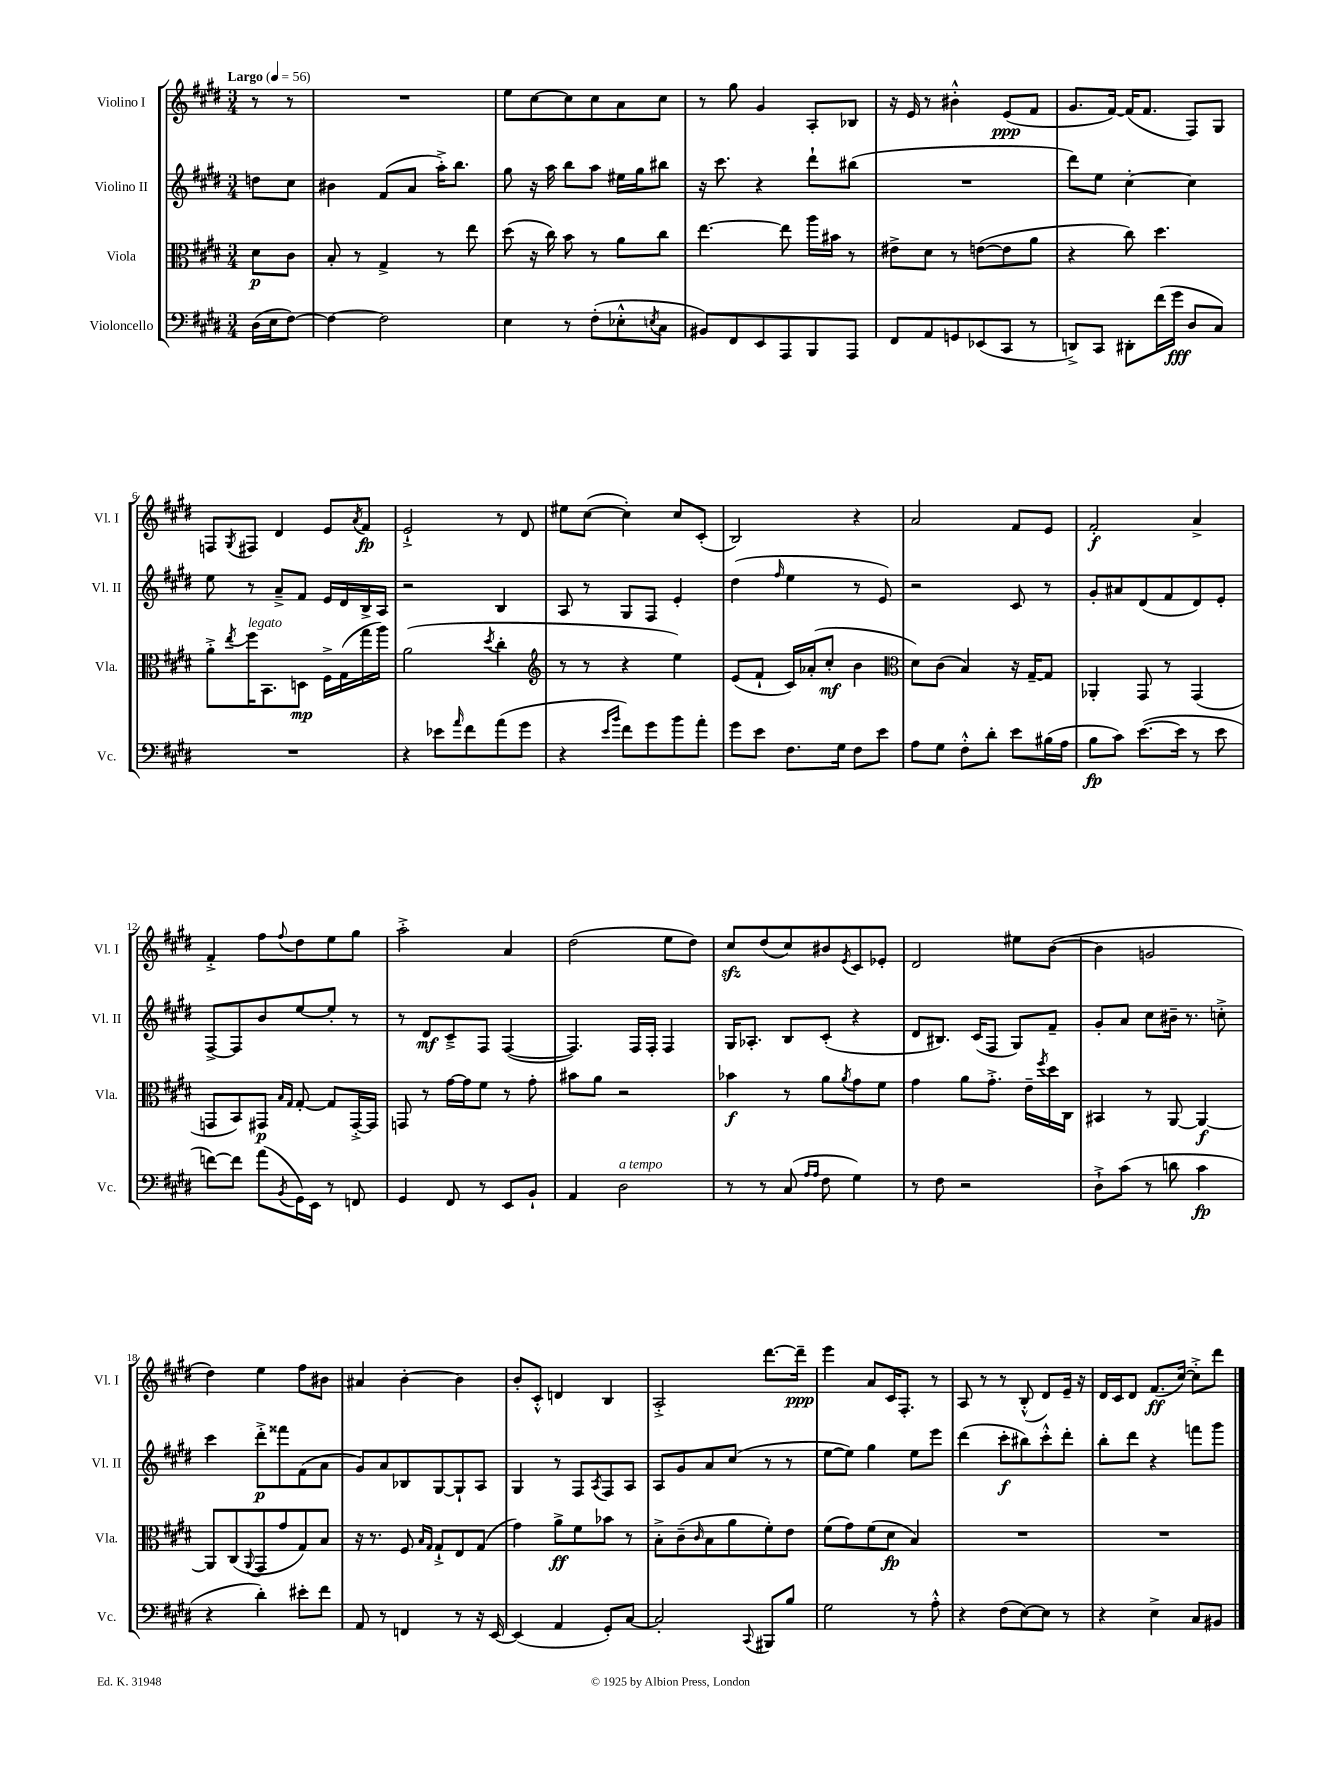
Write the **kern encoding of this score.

**kern	**dynam	**kern	**dynam	**kern	**dynam	**kern	**dynam
*part4	*part4	*part3	*part3	*part2	*part2	*part1	*part1
*staff4	*staff4	*staff3	*staff3	*staff2	*staff2	*staff1	*staff1
*I"Violoncello	*	*I"Viola	*	*I"Violino II	*	*I"Violino I	*
*I'Vc.	*	*I'Vla.	*	*I'Vl. II	*	*I'Vl. I	*
*clefF4	*	*clefC3	*	*clefG2	*	*clefG2	*
*k[f#c#g#d#]	*	*k[f#c#g#d#]	*	*k[f#c#g#d#]	*	*k[f#c#g#d#]	*
*M3/4	*	*M3/4	*	*M3/4	*	*M3/4	*
*MM56	*	*MM56	*	*MM56	*	*MM56	*
=	=	=	=	=	=	=	=
!	!	!	!	!	!	!LO:TX:a:B:t=Largo	!
(16D#\LL	.	8d#\L	p	8ddn\L	.	8r	.
16E\J	.	.	.	.	.	.	.
[8F#\J)	.	8c#\J	.	8cc#\J	.	8r	.
=1	=1	=1	=1	=1	=1	=1	=1
4F#\_	.	8B'/	.	4b#X\	.	2.r	.
.	.	8r	.	.	.	.	.
2F#\]	.	4G#^/	.	(8f#/L	.	.	.
.	.	.	.	8a/J	.	.	.
.	.	8r	.	16aa'^\KL)	.	.	.
.	.	.	.	8.bb\J	.	.	.
.	.	8ee\	.	.	.	.	.
=2	=2	=2	=2	=2	=2	=2	=2
4E\	.	(8dd#\	.	8gg#\	.	8ee\L	.
.	.	16r	.	16r	.	[8cc#\	.
.	.	16cc#\)	.	16aa\	.	.	.
8r	.	8b\	.	8bb\L	.	8cc#\]	.
(8F#'\L	.	8r	.	8aa\J	.	8cc#\	.
8E-X'^^\	.	8a\L	.	16ee#X\LL	.	8a\	.
.	.	.	.	16gg#\J	.	.	.
8qEn/	.	.	.	.	.	.	.
8C#\J	.	8cc#\J	.	8bb#X\J	.	8cc#\J	.
=3	=3	=3	=3	=3	=3	=3	=3
8BB#X/L)	.	[4.ee\	.	16r	.	8r	.
.	.	.	.	8.ccc#\	.	.	.
8FF#/	.	.	.	.	.	8gg#\	.
8EE/	.	.	.	4r	.	4g#/	.
8AAA/	.	8ee\]	.	.	.	.	.
8BBB/	.	16aa\LL	.	8ddd#`\L	.	8A'/L	.
.	.	16b#X\JJ	.	.	.	.	.
8AAA/J	.	8r	.	(8bb#X\J	.	8B-X/J	.
=4	=4	=4	=4	=4	=4	=4	=4
8FF#/L	.	8e#X^\L	.	2.r	.	16r	.
.	.	.	.	.	.	16e/	.
8AA/	.	8d#\J	.	.	.	8r	.
8GGn/	.	8r	.	.	.	4b#X'^^\	.
(8EE-X/	.	([8en\L	.	.	.	.	.
8CC#/J	.	8e\]	.	.	.	(8e/L	ppp
8r	.	8a\J	.	.	.	8f#/J	.
=5	=5	=5	=5	=5	=5	=5	=5
8DDn^/L)	.	4r	.	8ddd#\L)	.	8.g#/L	.
8CC#/J	.	.	.	8ee\J	.	.	.
.	.	.	.	.	.	[16f#/Jk)	.
8DD#X'\L	.	8cc#\)	.	[4cc#'\	.	(16f#/KL]	.
.	.	.	.	.	.	8.f#/J	.
(16f#\L	.	4.dd#\	.	.	.	.	.
16g#\JJ	fff	.	.	.	.	.	.
8D#/L	.	.	.	4cc#\]	.	8F#/L)	.
8C#/J)	.	.	.	.	.	8G#/J	.
!!LO:LB:g=z
=6	=6	=6	=6	=6	=6	=6	=6
2.r	.	8a'^\L	.	8ee\	.	8Fn/L	.
.	.	8qee/	.	.	.	8qG#/	.
!	!	!LO:TX:a:i:t=legato	!	!	!	!	!
.	.	16ff#\K	.	8r	.	8F#X/J	.
.	.	8.BB\	.	.	.	.	.
.	.	.	.	8a~^/L	.	4d#/	.
.	.	8Dn\J	mp	8f#/J	.	.	.
.	.	16F#^\LL	.	16e/LL	.	8e/L	.
.	.	(16G#\	.	16d#/	.	.	.
.	.	.	.	.	.	8qa/	.
.	.	16gg#\	.	16B^/	.	8f#/J	fp
.	.	16aa\JJ)	.	16A/JJ	.	.	.
=7	=7	=7	=7	=7	=7	=7	=7
4r	.	(2a\	.	2r	.	2e`^/	.
8e-X\L	.	.	.	.	.	.	.
16qqa/	.	.	.	.	.	.	.
8f#\	.	.	.	.	.	.	.
.	.	8qdd#/	.	.	.	.	.
(8a\	.	4cc#'\	.	4B/	.	8r	.
8g#\J	.	.	.	.	.	8d#/	.
=8	=8	=8	=8	=8	=8	=8	=8
*	*	*clefG2	*	*	*	*	*
4r	.	8r	.	8A/	.	8ee#X\L	.
.	.	8r	.	8r	.	([8cc#\J	.
16qqe/LL	.	.	.	.	.	.	.
16qqb/JJ	.	.	.	.	.	.	.
8f#\L)	.	4r	.	8G#/L	.	4cc#'\])	.
8g#\	.	.	.	8F#/J	.	.	.
8b\	.	4ee\)	.	4e'/	.	8cc#/L	.
8a'\J	.	.	.	.	.	(8c#'/J	.
=9	=9	=9	=9	=9	=9	=9	=9
8g#\L	.	(8e/L	.	(4dd#\	.	2B/)	.
8e\J	.	8f#`/J	.	.	.	.	.
.	.	.	.	16qqff#/	.	.	.
8.F#\L	.	16c#/LL)	.	4ee\	.	.	.
.	.	(16a-X'/J	.	.	.	.	.
.	.	8cc#'/J	mf	.	.	.	.
16G#\Jk	.	.	.	.	.	.	.
8F#\L	.	4b\	.	8r	.	4r	.
8e\J	.	.	.	8e/)	.	.	.
=10	=10	=10	=10	=10	=10	=10	=10
*	*	*clefC3	*	*	*	*	*
8A\L	.	8d#\L)	.	2r	.	2a/	.
8G#\J	.	(8c#\J	.	.	.	.	.
8F#'^^\L	.	4B/)	.	.	.	.	.
8d#'\J	.	.	.	.	.	.	.
8e\L	.	16r	.	8c#/	.	8f#/L	.
.	.	[16G#~/KL	.	.	.	.	.
(16B#X\L	.	8G#/J]	.	8r	.	8e/J	.
16A\JJ	.	.	.	.	.	.	.
=11	=11	=11	=11	=11	=11	=11	=11
8B\L	fp	4AA-X'/	.	8g#'/L	.	2f#'/	f
8c#\J)	.	.	.	8a#X/	.	.	.
([8.e\L	.	8GG#/	.	(8d#/	.	.	.
.	.	8r	.	8f#/	.	.	.
16e\Jk]	.	.	.	.	.	.	.
8r	.	(4GG#/	.	8d#/)	.	4a^/	.
8e\	.	.	.	8e'/J	.	.	.
!!LO:LB:g=z
=12	=12	=12	=12	=12	=12	=12	=12
[8fn\L)	.	8GGn/L	.	[8F#^/L	.	4f#'^/	.
8f\J]	.	8BB/)	.	8F#/]	.	.	.
(8a\L	.	8GG#X/J	p	8b/	.	8ff#\L	.
.	.	16qqB/LL	.	.	.	.	.
8qBB/	.	16qqG#/JJ	.	.	.	8qqff#/	.
16GG#\L)	.	[8G#'/	.	[8ee/	.	8dd#\	.
16EE\JJ	.	.	.	.	.	.	.
8r	.	8G#/L]	.	8ee'/J]	.	8ee\	.
8FFn/	.	[16GG#'^/L	.	8r	.	8gg#\J	.
.	.	16GG#/JJ]	.	.	.	.	.
=13	=13	=13	=13	=13	=13	=13	=13
4GG#/	.	8GGn/	.	8r	.	2aa'^\	.
.	.	8r	.	8d#/L	mf	.	.
8FF#/	.	[16g#\LL	.	8c#~^/	.	.	.
.	.	16g#\J]	.	.	.	.	.
8r	.	8f#\J	.	8F#/J	.	.	.
8EE/L	.	8r	.	([4F#/	.	4a/	.
8BB`/J	.	8g#'\	.	.	.	.	.
=14	=14	=14	=14	=14	=14	=14	=14
4AA/	.	8b#X\L	.	4.F#/])	.	(2dd#\	.
.	.	8a\J	.	.	.	.	.
!LO:TX:a:i:t=a tempo	!	!	!	!	!	!	!
2D#\	.	2r	.	.	.	.	.
.	.	.	.	16F#/LL	.	.	.
.	.	.	.	16F#'/JJ	.	.	.
.	.	.	.	4F#/	.	8ee\L	.
.	.	.	.	.	.	8dd#\J)	.
=15	=15	=15	=15	=15	=15	=15	=15
8r	.	4b-X\	f	16G#/KL	.	8cc#zz/L	.
.	.	.	.	8.A-X'/J	.	.	.
8r	.	.	.	.	.	(8dd#/	.
(8C#/	.	8r	.	8B/L	.	8cc#/)	.
16qqA/LL	.	.	.	.	.	.	.
16qqA/JJ	.	.	.	.	.	.	.
8F#\	.	8a\L	.	(8c#'/J	.	8b#X/	.
.	.	8qa/	.	.	.	8qe/	.
4G#\)	.	8g#\	.	4r	.	8c#/	.
.	.	8f#\J	.	.	.	8e-X'/J	.
=16	=16	=16	=16	=16	=16	=16	=16
8r	.	4g#\	.	8d#/L	.	2d#/	.
8F#\	.	.	.	8.B#X/J)	.	.	.
2r	.	8a\L	.	.	.	.	.
.	.	.	.	(16c#/KL	.	.	.
.	.	8.g#'^\J	.	8F#/J	.	.	.
.	.	.	.	8G#/L)	.	8ee#X\L	.
.	.	16e~\LL	.	.	.	.	.
.	.	8qff#/	.	.	.	.	.
.	.	16dd#\	.	8f#~/J	.	([8b\J	.
.	.	16C#\JJ	.	.	.	.	.
=17	=17	=17	=17	=17	=17	=17	=17
8D#`^\L	.	4BB#X/	.	8g#'/L	.	4b\]	.
(8c#\J	.	.	.	8a/J	.	.	.
8r	.	8r	.	8cc#\L	.	2gn/	.
8dn\	.	[8AA/	.	16b#X~\Jk	.	.	.
.	.	.	.	8.r	.	.	.
4c#\	fp	4AA/_	f	.	.	.	.
.	.	.	.	8ccn'^\	.	.	.
!!LO:LB:g=z
=18	=18	=18	=18	=18	=18	=18	=18
4r	.	8AA/L]	.	4ccc#\	.	4dd#\)	.
.	.	(8C#/	.	.	.	.	.
.	.	8qqAA/	.	.	.	.	.
4d#'\)	.	8GG#/	.	8ddd#'^\L	p	4ee\	.
.	.	8g#/	.	8fff##X\	.	.	.
8e#X'\L	.	8G#/)	.	(8f#\	.	8ff#\L	.
8f#\J	.	8B/J	.	8a\J	.	8b#X\J	.
=19	=19	=19	=19	=19	=19	=19	=19
8AA/	.	16r	.	8g#/L)	.	4a#X/	.
.	.	8.r	.	.	.	.	.
8r	.	.	.	8a/	.	.	.
4FFn/	.	8F#/	.	8B-X/	.	[4b'\	.
.	.	16qqB/LL	.	.	.	.	.
.	.	16qqG#/JJ	.	.	.	.	.
.	.	8G#`^/L	.	[8G#/	.	.	.
8r	.	8E/	.	8G#`/]	.	4b\]	.
16r	.	(8G#/J	.	8A/J	.	.	.
[16EE/	.	.	.	.	.	.	.
=20	=20	=20	=20	=20	=20	=20	=20
(4EE/]	.	4g#\)	.	4G#/	.	8b'/L	.
.	.	.	.	.	.	8c#'^^/J	.
4AA/	.	8a^\L	ff	8r	.	4dn/	.
.	.	8f#\	.	8F#/L	.	.	.
.	.	.	.	8qA/	.	.	.
8GG#'/L)	.	8b-X\J	.	8F#/	.	4B/	.
[8C#/J	.	8r	.	8A/J	.	.	.
=21	=21	=21	=21	=21	=21	=21	=21
2C#'/]	.	8B'^\L	.	8A/L	.	2A'^/	.
.	.	(8c#~\	.	8g#/	.	.	.
.	.	16qqc#/	.	.	.	.	.
.	.	8B\	.	8a/	.	.	.
.	.	8a\	.	(8cc#/J	.	.	.
8qqCC#/	.	.	.	.	.	.	.
8BBB#X/L	.	8f#'\)	.	8r	.	[8.ddd#\L	.
8B/J	.	8e\J	.	8r	.	.	.
.	.	.	.	.	.	16ddd#~\Jk]	ppp
=22	=22	=22	=22	=22	=22	=22	=22
2G#\	.	(8f#\L	.	[8ee\L	.	4eee\	.
.	.	8g#\)	.	8ee\J])	.	.	.
.	.	(8f#\	.	4gg#\	.	8a/L	.
.	.	8d#\J	fp	.	.	16c#/K	.
.	.	.	.	.	.	8.F#'/J	.
8r	.	4B/)	.	8ee\L	.	.	.
8A'^^\	.	.	.	8eee\J	.	8r	.
=23	=23	=23	=23	=23	=23	=23	=23
4r	.	2.r	.	(4ddd#\	.	8A/	.
.	.	.	.	.	.	8r	.
(8F#\L	.	.	.	8ccc#'\L	f	8r	.
[8E\)	.	.	.	8bb#X\)	.	(8B'^^/	.
8E\J]	.	.	.	8ccc#'^^\	.	8d#/L)	.
8r	.	.	.	8ddd#'\J	.	16e~/Jk	.
.	.	.	.	.	.	16r	.
=24	=24	=24	=24	=24	=24	=24	=24
4r	.	2.r	.	8bb'\L	.	16d#/LL	.
.	.	.	.	.	.	16c#/J	.
.	.	.	.	8ddd#\J	.	8d#/J	.
4E^\	.	.	.	4r	.	(8.f#/L	ff
.	.	.	.	.	.	[16cc#/Jk)	.
8C#/L	.	.	.	8fffn\L	.	8cc#'^\L]	.
8BB#X/J	.	.	.	8ggg#\J	.	8ddd#\J	.
==	==	==	==	==	==	==	==
*-	*-	*-	*-	*-	*-	*-	*-
